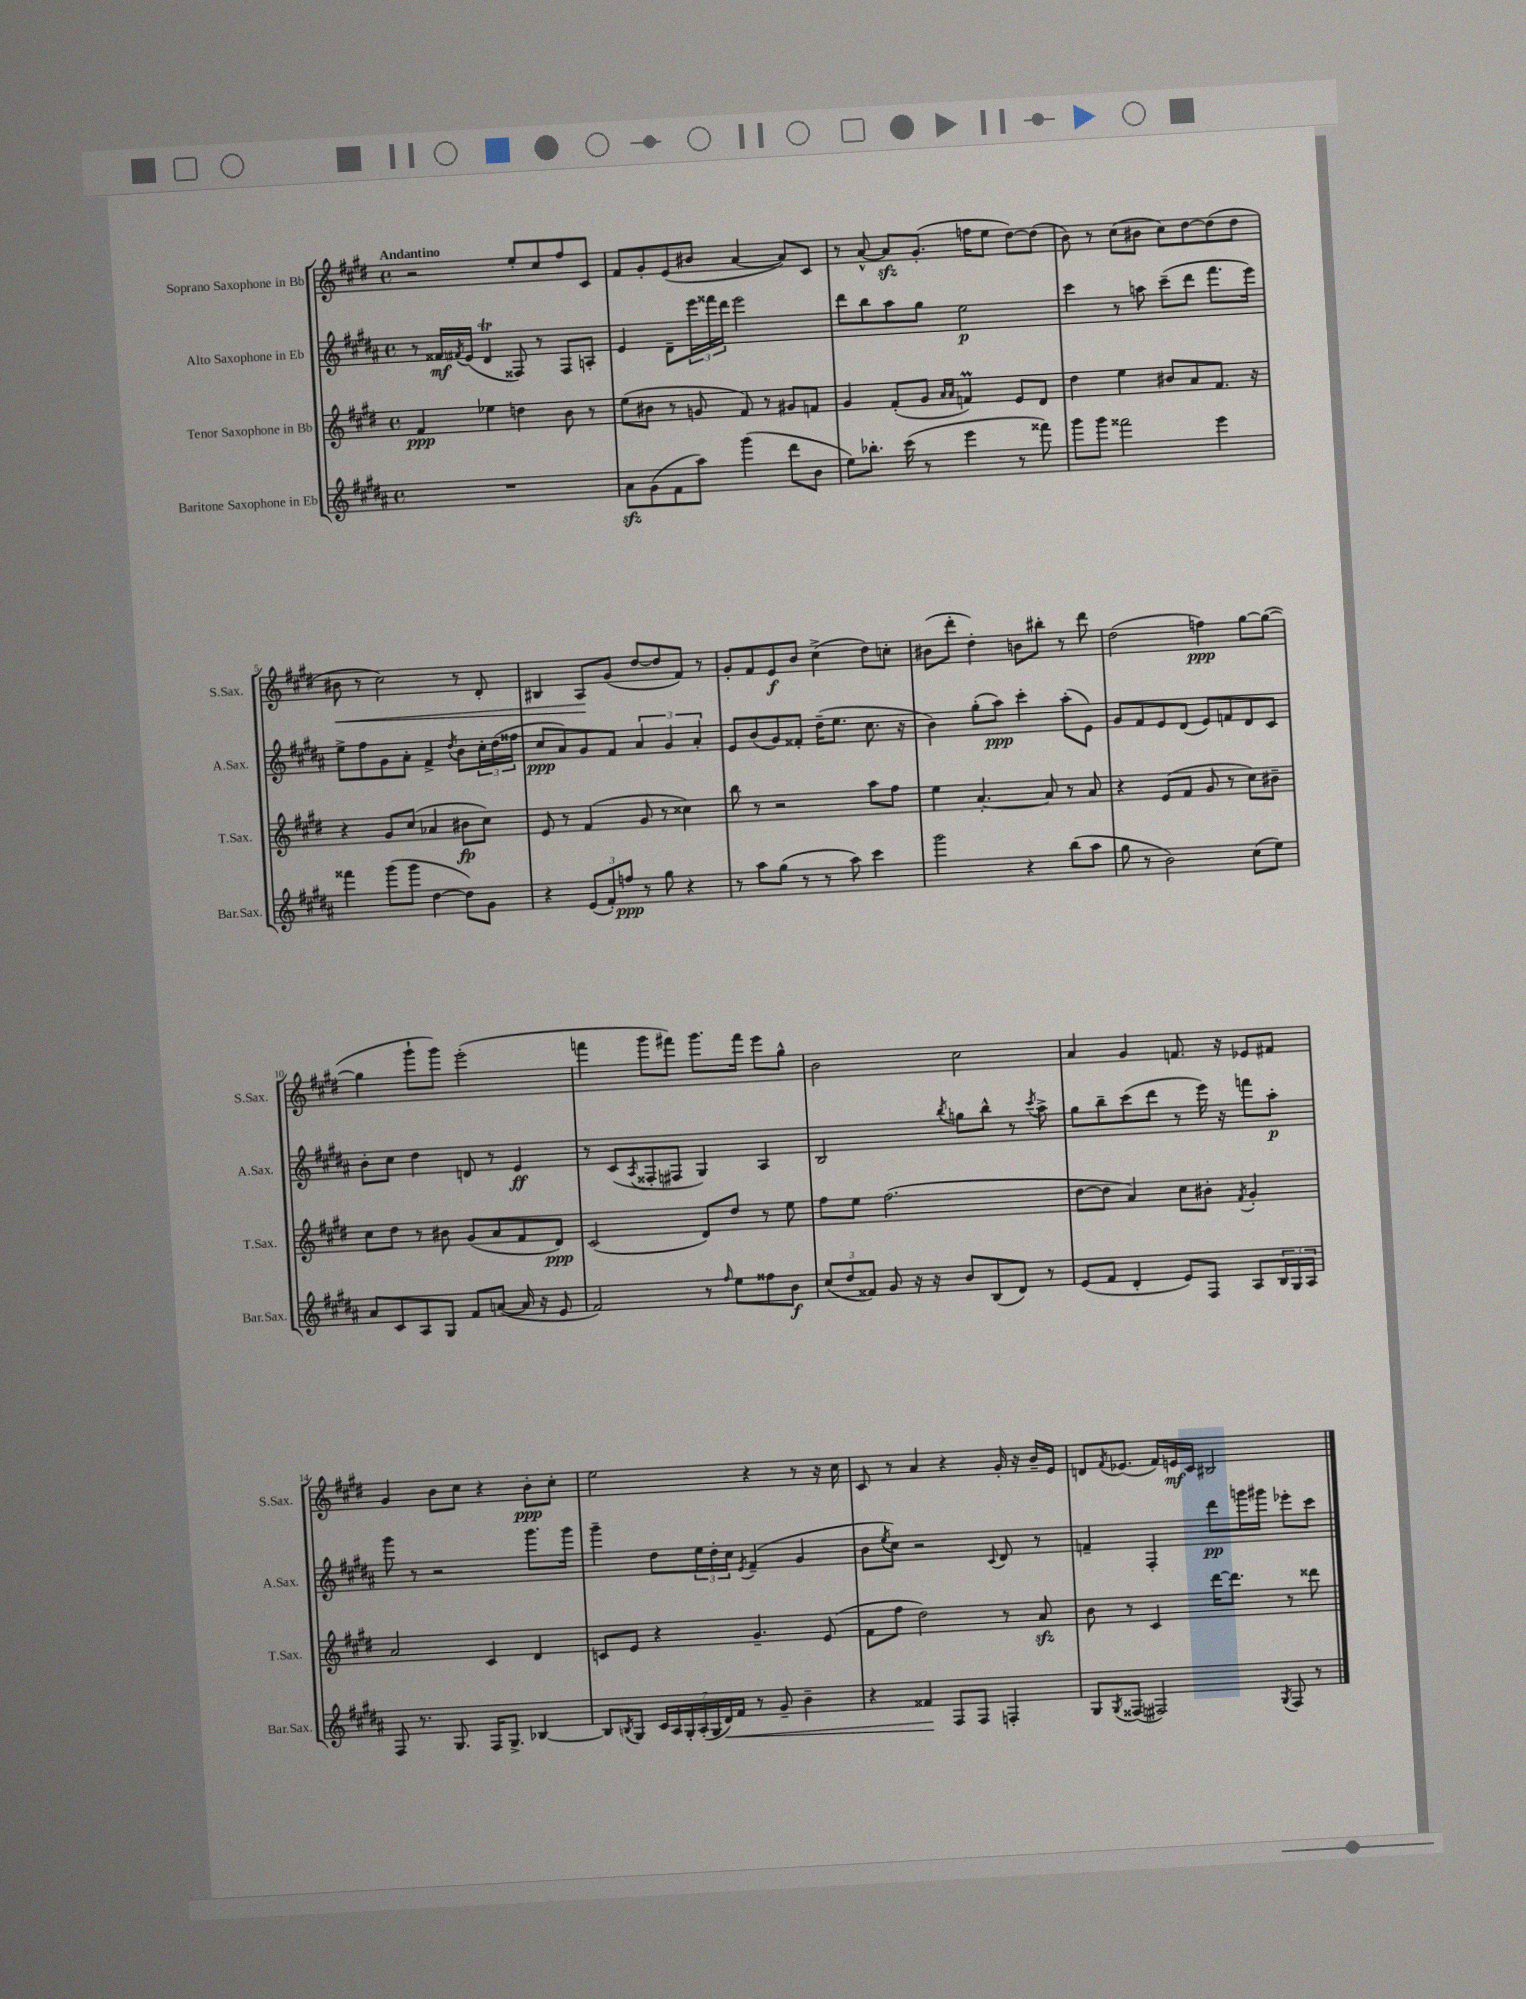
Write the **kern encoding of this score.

**kern	**kern	**kern	**kern
*staff4	*staff3	*staff2	*staff1
*clefG2	*clefG2	*clefG2	*clefG2
*k[f#c#g#d#a#]	*k[f#c#g#d#]	*k[f#c#g#d#a#]	*k[f#c#g#d#]
*M4/4	*M4/4	*M4/4	*M4/4
*met(c)	*met(c)	*met(c)	*met(c)
1r	4f#	8r	2r
.	.	16f##	.
.	.	8qf#	.
.	.	(16e	.
.	4ee-	4d#	.
.	4dd	8F##)	8ee'
.	.	8r	8cc#
.	8b	8F##	8ff#
.	8r	8A'	8c#
=	=	=	=
8a#	(8ee	4e	8f#
(8g#	8b#	.	8g#'
8f#	8r	8d#~	(8e
8aa#)	8g	24eee	8b#
.	.	24fff##	.
.	.	24ddd#	.
(4ggg#	8f#)	2eee	[4a
.	8r	.	.
8ddd#	8g#	.	8a])
8b	8f	.	8c#
=	=	=	=
8ee)	4g#	8ddd#	8r
8.bb-'	.	8bb	[8a^^
.	(8f#'	8aa#	8a]
(16ccc#	.	.	.
8r	8g#	8gg#	(8.g#'
.	16qqa	.	.
.	16qqa	.	.
4eee	4f)	2ee	.
.	.	.	16ff
.	.	.	8ee
8r	8e	.	[8dd#)
8fff##)	8d#	.	(8dd#]
=	=	=	=
8ggg#	4dd#	4ccc#	8b)
8ggg#	.	.	8r
2fff##	4ee	8r	(8cc#
.	.	8aa	8b#
.	8b#	(8ccc#~	8cc#)
.	8a	8ddd#	[8dd#
4eee	8.f#	8.fff#	(8dd#]
.	.	.	8dd#
.	16r	16eee)	.
=	=	=	=
4fff##	4r	8ee^	8b#
.	.	8ff#	8r
(8ggg#	8g#	8g#	2cc#)
8ggg#	(8cc#	8a#'	.
[4dd#	4a-	4f#^	.
.	.	8qdd#	.
8dd#])	8b#	8b	8r
8g#	8cc#)	24cc#'	8d#'
.	.	(24dd#	.
.	.	24ff##	.
=	=	=	=
4r	8e	8cc#	4B#
.	8r	8a#)	.
(12e	(4f#	8g#	8A
12f#')	.	.	.
.	.	8f#	(8g#
12ff	.	.	.
8r	8g#	6a#	[8dd#
8gg#	8r	.	8dd#]
.	.	6g#	.
4r	4cc##)	.	8f#)
.	.	6a#'	.
.	.	.	8r
=	=	=	=
8r	8bb	8e	8g#'
8aa#	8r	(8b	8f#
(8gg#	2r	8g#)	8e
8r	.	8f##'	8b
8r	.	(16dd#~	(4cc#^
.	.	8.ee	.
8aa#)	.	.	.
4ccc#	8aa	8.cc#	8dd#)
.	8ff#	.	8cc'
.	.	16r	.
=	=	=	=
2ggg#	4ee	4b)	(8b#
.	.	.	8ddd#'
.	[4.a'	(8gg#'	4dd#')
.	.	8aa#)	.
4r	.	4ccc#'	8b
.	8a]	.	8bb#'
(8bb	8r	(8aa#'	8r
8aa#	8a	8e)	8ddd#
=	=	=	=
8gg#	4r	8g#	(2dd#
8r	.	8f#	.
2b)	(8e	8e	.
.	8f#	(8d#	.
.	8g#	8e)	4ff)
.	8r	8f	.
(8cc#	8cc#)	8d#	[8gg#
8ee)	8b#~	8c#	(8gg#_
=	=	=	=
8a#	8cc#	8b'	4gg#]
8c#	8dd#	8cc#	.
8A#	8r	4dd#	8ggg#`
8G#	8b#	.	8ggg#)
8f#	(8g#	8d	(2eee'
([8a	8a	8r	.
16a]	8f#	4e	.
16r	.	.	.
8e	8d#)	.	.
=	=	=	=
2f#)	(2c#	8r	4fff
.	.	(8c#	.
.	.	8qA#	.
.	.	8F##'	8ggg#
.	.	8F#	8fff#)
8r	8d#)	4G#)	8.ggg#
16qqff#	.	.	.
8ee	8dd#	.	.
.	.	.	16fff#
8ff##	8r	4A#	8eee
8b	8ee	.	8gg#^^
=	=	=	=
(12cc#	8ff#	2B	2b
12dd#	.	.	.
.	8ee	.	.
12f##)	.	.	.
8g#	(2.ff#	.	.
16r	.	.	.
16r	.	.	.
.	.	8qbb	.
8b	.	8gg	2cc#
(8B	.	8bb^^	.
8d#)	.	8r	.
.	.	8qccc#	.
8r	.	8aa#^	.
=	=	=	=
(8e	[8dd#	8gg#	4a
8f#	8dd#]	8bb~	.
4d#'	4a)	(8ccc#	4g#
.	.	8ddd#	.
8e)	8cc#	8r	8.f
8F#	8b#'	16eee)	.
.	.	16r	16r
.	8qf#	.	.
8A#	4g#'	8fff	8e-
24B	.	8aa#'	8f#
24G#	.	.	.
24A#	.	.	.
=	=	=	=
8F#	2a	8ggg#	4g#
8.r	.	8r	.
.	.	2r	8b
8.G#	.	.	.
.	.	.	8cc#
16F#	4c#	.	4r
8.G#^	.	.	.
[4B-	4d#	8.ggg#	8b'
.	.	.	8cc#'
.	.	16ggg#	.
=	=	=	=
8B-]	8c	4ggg#~	2ee
8qB	.	.	.
8G#	8e	.	.
28c#	4r	8dd#	.
28A#	.	.	.
28G#'	.	.	.
(28A#'	.	.	.
.	.	24ee	.
28G#	.	.	.
.	.	24dd#'	.
28d#)	.	.	.
.	.	24cc#	.
28f#	.	.	.
.	.	8qe	.
8r	4.g#~	(4f#~	4r
8g#~	.	.	.
4b~	.	4g#	8r
.	(8e	.	16r
.	.	.	16cc#
=	=	=	=
4r	8f#	8b	8c#
.	.	8qee	.
.	8ff#	8cc#)	8r
4f##	2dd#)	2r	4a
8F#	.	.	4r
8F#	.	.	.
.	.	8qqc#	.
4F'	8r	8d#	16g#'
.	.	.	16r
.	8a	8r	16b~
.	.	.	16e
=	=	=	=
8G#	8b	4f~	8d
8qG#	.	.	8qf#
(8F##	8r	.	(8.e-
2F#)	4c#	4F#'	.
.	.	.	16f#)
.	.	.	16e
.	.	.	16c#
.	[16ddd#	8ddd#	2B#
.	8.ddd#]	.	.
.	.	16ggg	.
.	.	16ggg#	.
8qG#	.	.	.
8F#	8r	8eee-'	.
8r	8ddd##	8ccc#	.
==	==	==	==
*-	*-	*-	*-
